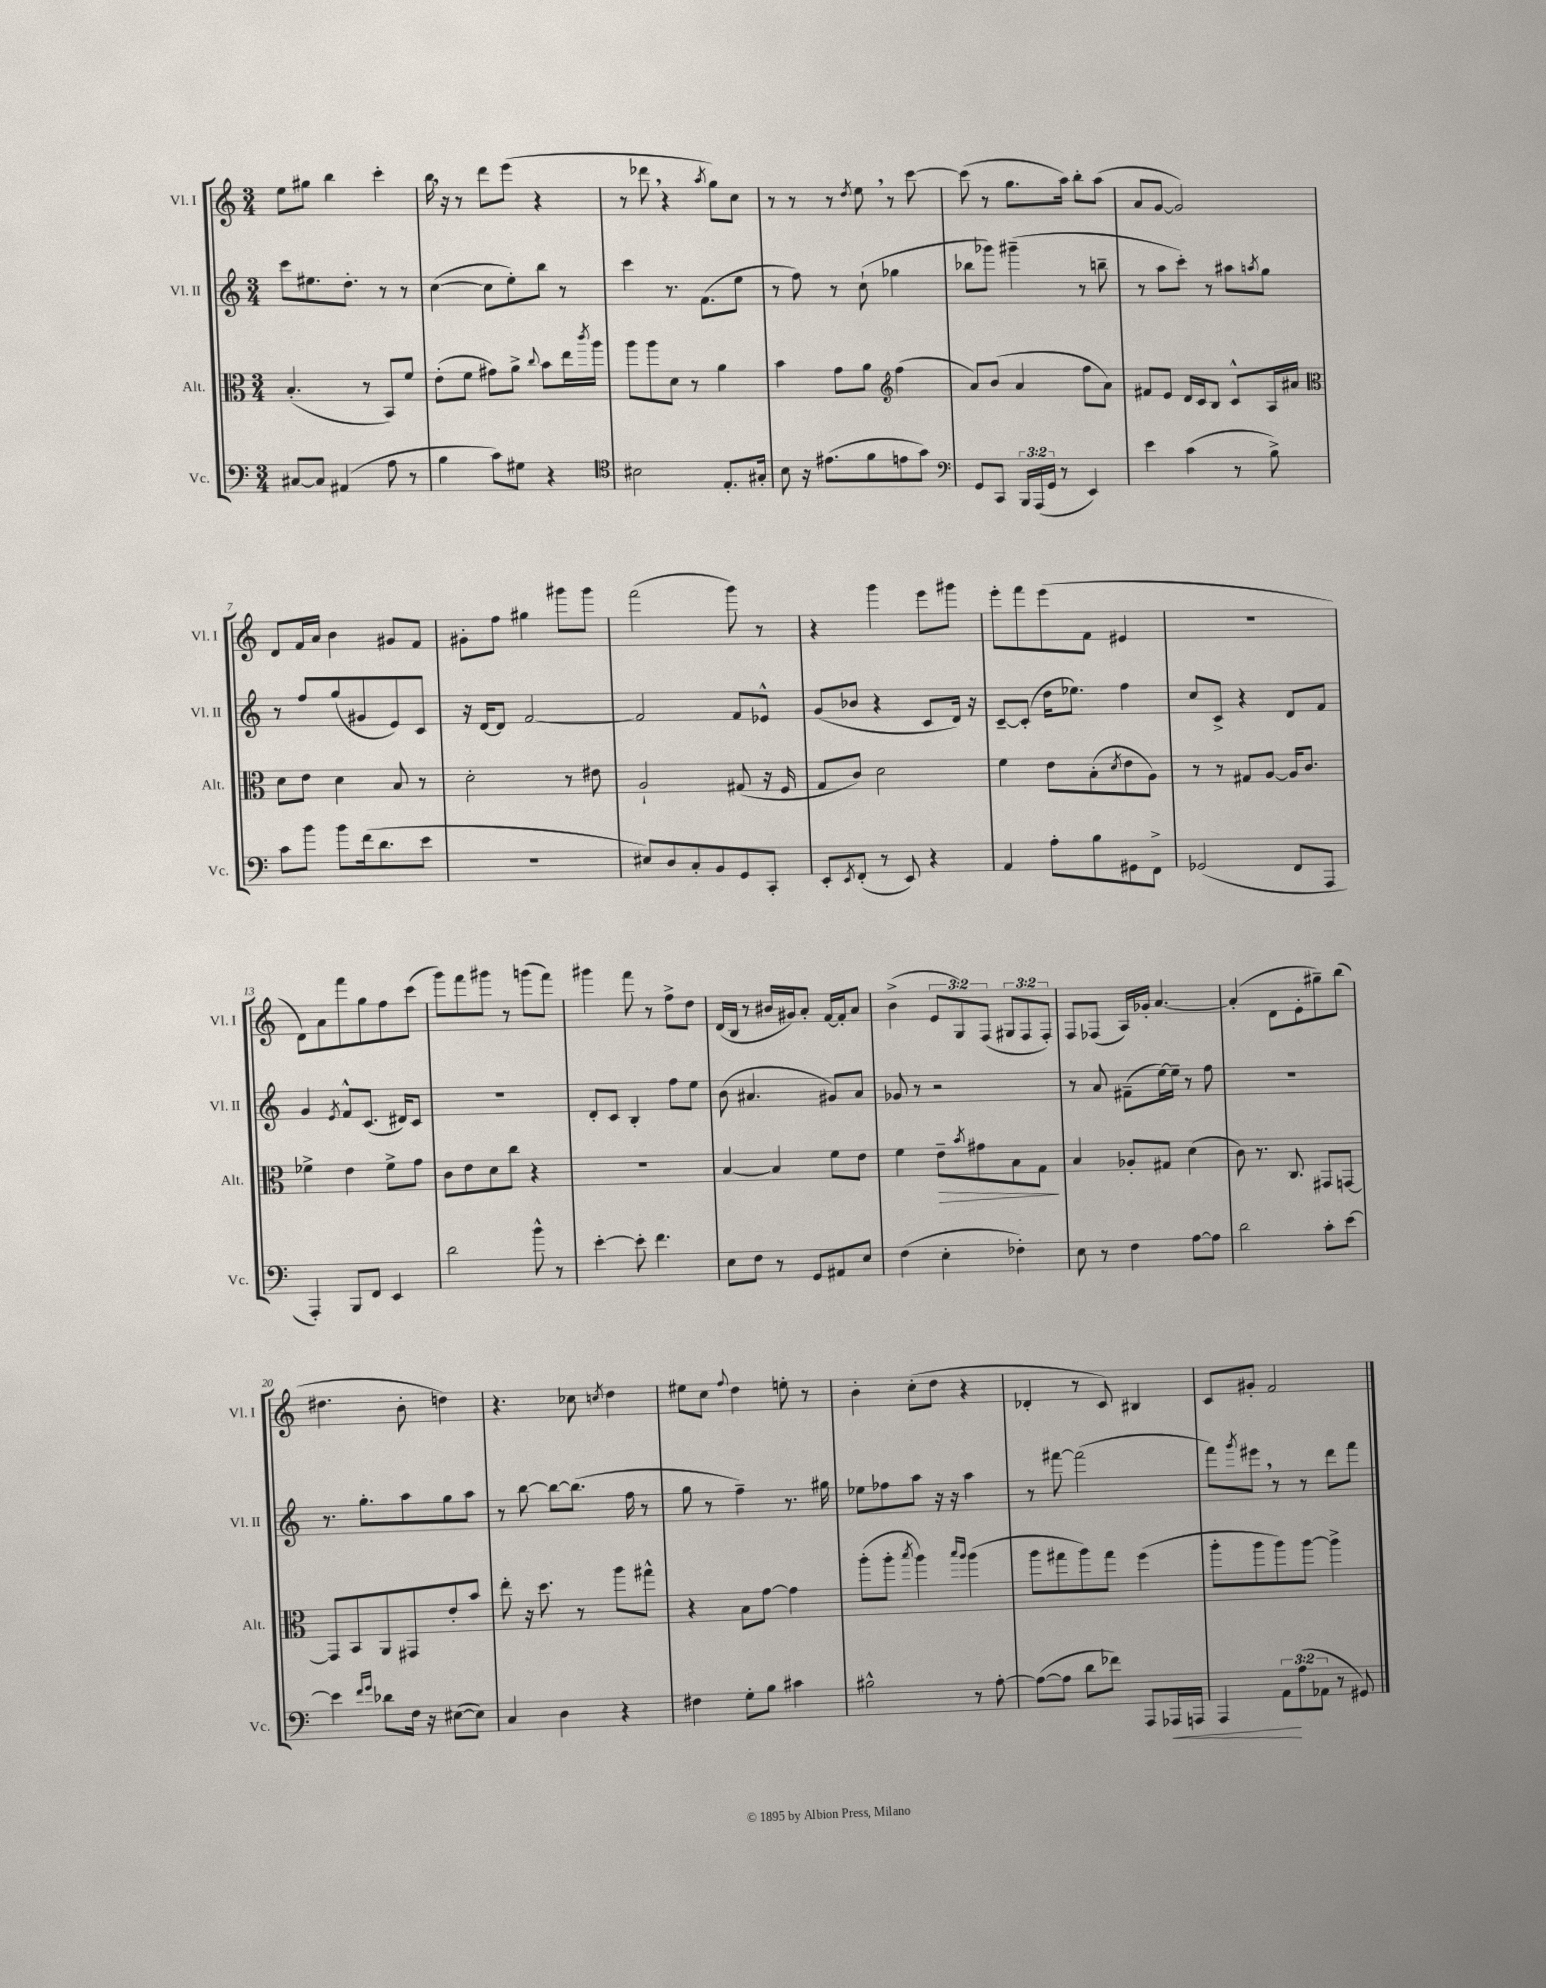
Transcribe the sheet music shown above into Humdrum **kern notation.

**kern	**kern	**kern	**kern
*staff4	*staff3	*staff2	*staff1
*clefF4	*clefC3	*clefG2	*clefG2
*k[]	*k[]	*k[]	*k[]
*M3/4	*M3/4	*M3/4	*M3/4
[8C#	(4.B'	8ccc	8ee
8C#]	.	8.ee#	8gg#
(4AA#	.	.	4bb
.	.	8.dd'	.
.	8r	.	.
8A	8BB)	8r	4ccc'
8r	8f	8r	.
=	=	=	=
4B	(8e'	([4cc	16bb
.	.	.	16r
.	8f	.	8r
8c)	8g#)	8cc]	8ddd
8G#	8a^	8ee')	(8eee
.	8qqcc	.	.
4r	8b	8bb	4r
.	16ee	8r	.
.	8qccc	.	.
.	16aa	.	.
=	=	=	=
*clefC4	*	*	*
2B#	8aa	4ccc	8r
.	8aa	.	8ddd-
.	8d	8.r	4r
.	8r	.	.
.	.	(8.f	.
.	.	.	8qaa
8.E'	4a	.	8gg)
.	.	8ee	8cc
16G#'	.	.	.
=	=	=	=
8B	4b	8r	8r
16r	.	8ff)	8r
(8.e#	.	.	.
.	8g	8r	8r
.	.	.	8qdd
8f	8a	(8cc`	8ee
*	*clefG2	*	*
8e	(4ff	4gg-	8r
8g)	.	.	[8ccc
=	=	=	=
*clefF4	*	*	*
8GG	8a)	8bb-	(8ccc]
8CC	(8b	8ggg-)	8r
24BBB	4a	(4ggg#~	8.gg
(24AAA	.	.	.
24GG	.	.	.
8r	.	.	.
.	.	.	16aa)
4EE)	8ff	8r	8bb'
.	8a)	8bb~	(8aa
=	=	=	=
4e	8f#	8r	8a
.	8e	8aa	[8g
(4c	16d	8ccc')	2g])
.	16c	.	.
.	8B	8r	.
8r	8c^^	8aa#	.
.	.	8qaa	.
8B^)	16A	8gg	.
.	16a#	.	.
=	=	=	=
*	*clefC3	*	*
8c	8d	8r	8d
8b	8e	8ff	16f
.	.	.	16a
8b	4d	(8gg	4b
(16f	.	8g#	.
8.d	.	.	.
.	8B	8e)	8g#
8e	8r	8c	8f
=	=	=	=
2.r	2d'	16r	8g#'
.	.	[16d	.
.	.	8d]	8ff
.	.	[2f	4gg#
.	8r	.	8ggg#
.	8e#	.	8ggg#
=	=	=	=
8E#)	2A`	2f]	(2fff
8D	.	.	.
8C'	.	.	.
8BB	.	.	.
8GG	(8G#	8f	8ggg)
8CC'	16r	8e-^^	8r
.	16F	.	.
=	=	=	=
8EE'	8G	(8g	4r
8qEE	.	.	.
(8FF'	8c)	8b-	.
8r	2d	4r	4ggg
8EE)	.	.	.
4r	.	8c	8eee
.	.	16d)	8ggg#
.	.	16r	.
=	=	=	=
4AA	4f	[8c~	8eee'
.	.	(8c']	8fff
8A'	8e	16dd	(8eee
.	.	8.ee-)	.
8B	(8B'	.	8f
.	8qd	.	.
8GG#	8e	4ff	4e#
8FF^	8A)	.	.
=	=	=	=
(2GG-	8r	8cc	2.r
.	8r	8c^	.
.	8G#	4r	.
.	[8A	.	.
8FF	16A]	8d	.
.	8.c	.	.
8AAA	.	8f	.
=	=	=	=
4AAA')	4f-^	4g	8d)
.	.	.	8a
.	.	8qe	.
8BBB	4e	8f^^	8fff
8FF	.	(8.c	8gg
4EE	8f-^	.	8ff
.	.	16d#)	.
.	8g	8c	(8ccc
=	=	=	=
2d	8c	2.r	8ggg)
.	8e	.	8fff
.	8d	.	8ggg#
.	8cc	.	8r
8b^^	4r	.	(8ggg
8r	.	.	8fff)
=	=	=	=
[4e'	2.r	8d'	4ggg#
.	.	8c	.
8e']	.	4B'	8fff
4.f	.	.	8r
.	.	8ff	8ff^
.	.	8ee	8dd
=	=	=	=
8E	[4B	(8b	(16d
.	.	.	16B
8F	.	4.a#	8r
8r	4B]	.	16b#
.	.	.	16g#)
8GG	.	.	8a'
8AA#	8f	8g#)	[16f
.	.	.	16f']
8E	8e	8a#	8a
=	=	=	=
(4F	4f	8g-	(4b^
.	.	8r	.
4E'	8e~	2r	12e
.	.	.	12G)
.	8qb	.	.
.	8g#	.	.
.	.	.	(12F
4F-')	8B	.	12G#
.	.	.	12F
.	8G	.	.
.	.	.	12F')
=	=	=	=
8E	4B	8r	8F
8r	.	8a	(8F-
4F	8A-'	(8f#~	16A)
.	.	.	16g-'
.	8G#	[16ee)	[4.a
.	.	16ee~]	.
[8A	(4d	8r	.
8A]	.	8ff	.
=	=	=	=
2d	8c)	2.r	(4a']
.	8.r	.	.
.	.	.	8d
.	8.C	.	.
.	.	.	8e'
8c'	8GG#	.	8gg#~)
[8e	[8GG	.	(8bb
=	=	=	=
4e]	8GG]	8.r	4.dd#
.	8BB	.	.
.	.	8.gg'	.
16qqf	.	.	.
16qqg	.	.	.
8d-	8AA	.	.
16F	8GG#	8aa	8b'
16r	.	.	.
([8E#	8e'	8gg	4dd)
8E#])	8b	8aa	.
=	=	=	=
4C	8ee'	8r	4.r
.	16r	[8bb	.
.	8.dd	.	.
4D	.	8bb_	.
.	8r	(8.bb]	8cc-
.	.	.	8qcc
4r	8aa	.	4dd
.	.	16ff	.
.	8gg#^^	8r	.
=	=	=	=
4F#	4r	8gg	8ee#
.	.	8r	8cc
.	.	.	8qqff
8G'	8B	4ff~)	4dd
8B	[8g	.	.
4c#	4g]	8.r	8ee'
.	.	.	8r
.	.	16gg#	.
=	=	=	=
2B#^^	(8aa'	8ee-	4b'
.	8aa'	8ff-	.
.	8qbb	.	.
.	4aa)	8aa	(8cc'
.	.	16r	8dd
.	.	16r	.
.	16qqbb	.	.
.	16qqaa	.	.
8r	(4aa	4aa	4r
[8A'	.	.	.
=	=	=	=
(8A_	8aa	8r	4d-'
8A]	8gg#	[8fff#	.
8d	8aa)	(2fff#]	8r
8f-)	8gg#	.	8c)
8AAA	(4ff	.	4B#
16AAA-	.	.	.
16AAA	.	.	.
=	=	=	=
4AAA	8aa'	8fff)	8c
.	.	8qggg	.
.	8aa	8eee#	8g#'
12AA	8aa)	8r	2f
(12A	.	.	.
.	[8aa	8r	.
12AA-	.	.	.
8r	4aa^]	8ddd	.
8GG#)	.	8fff	.
==	==	==	==
*-	*-	*-	*-
